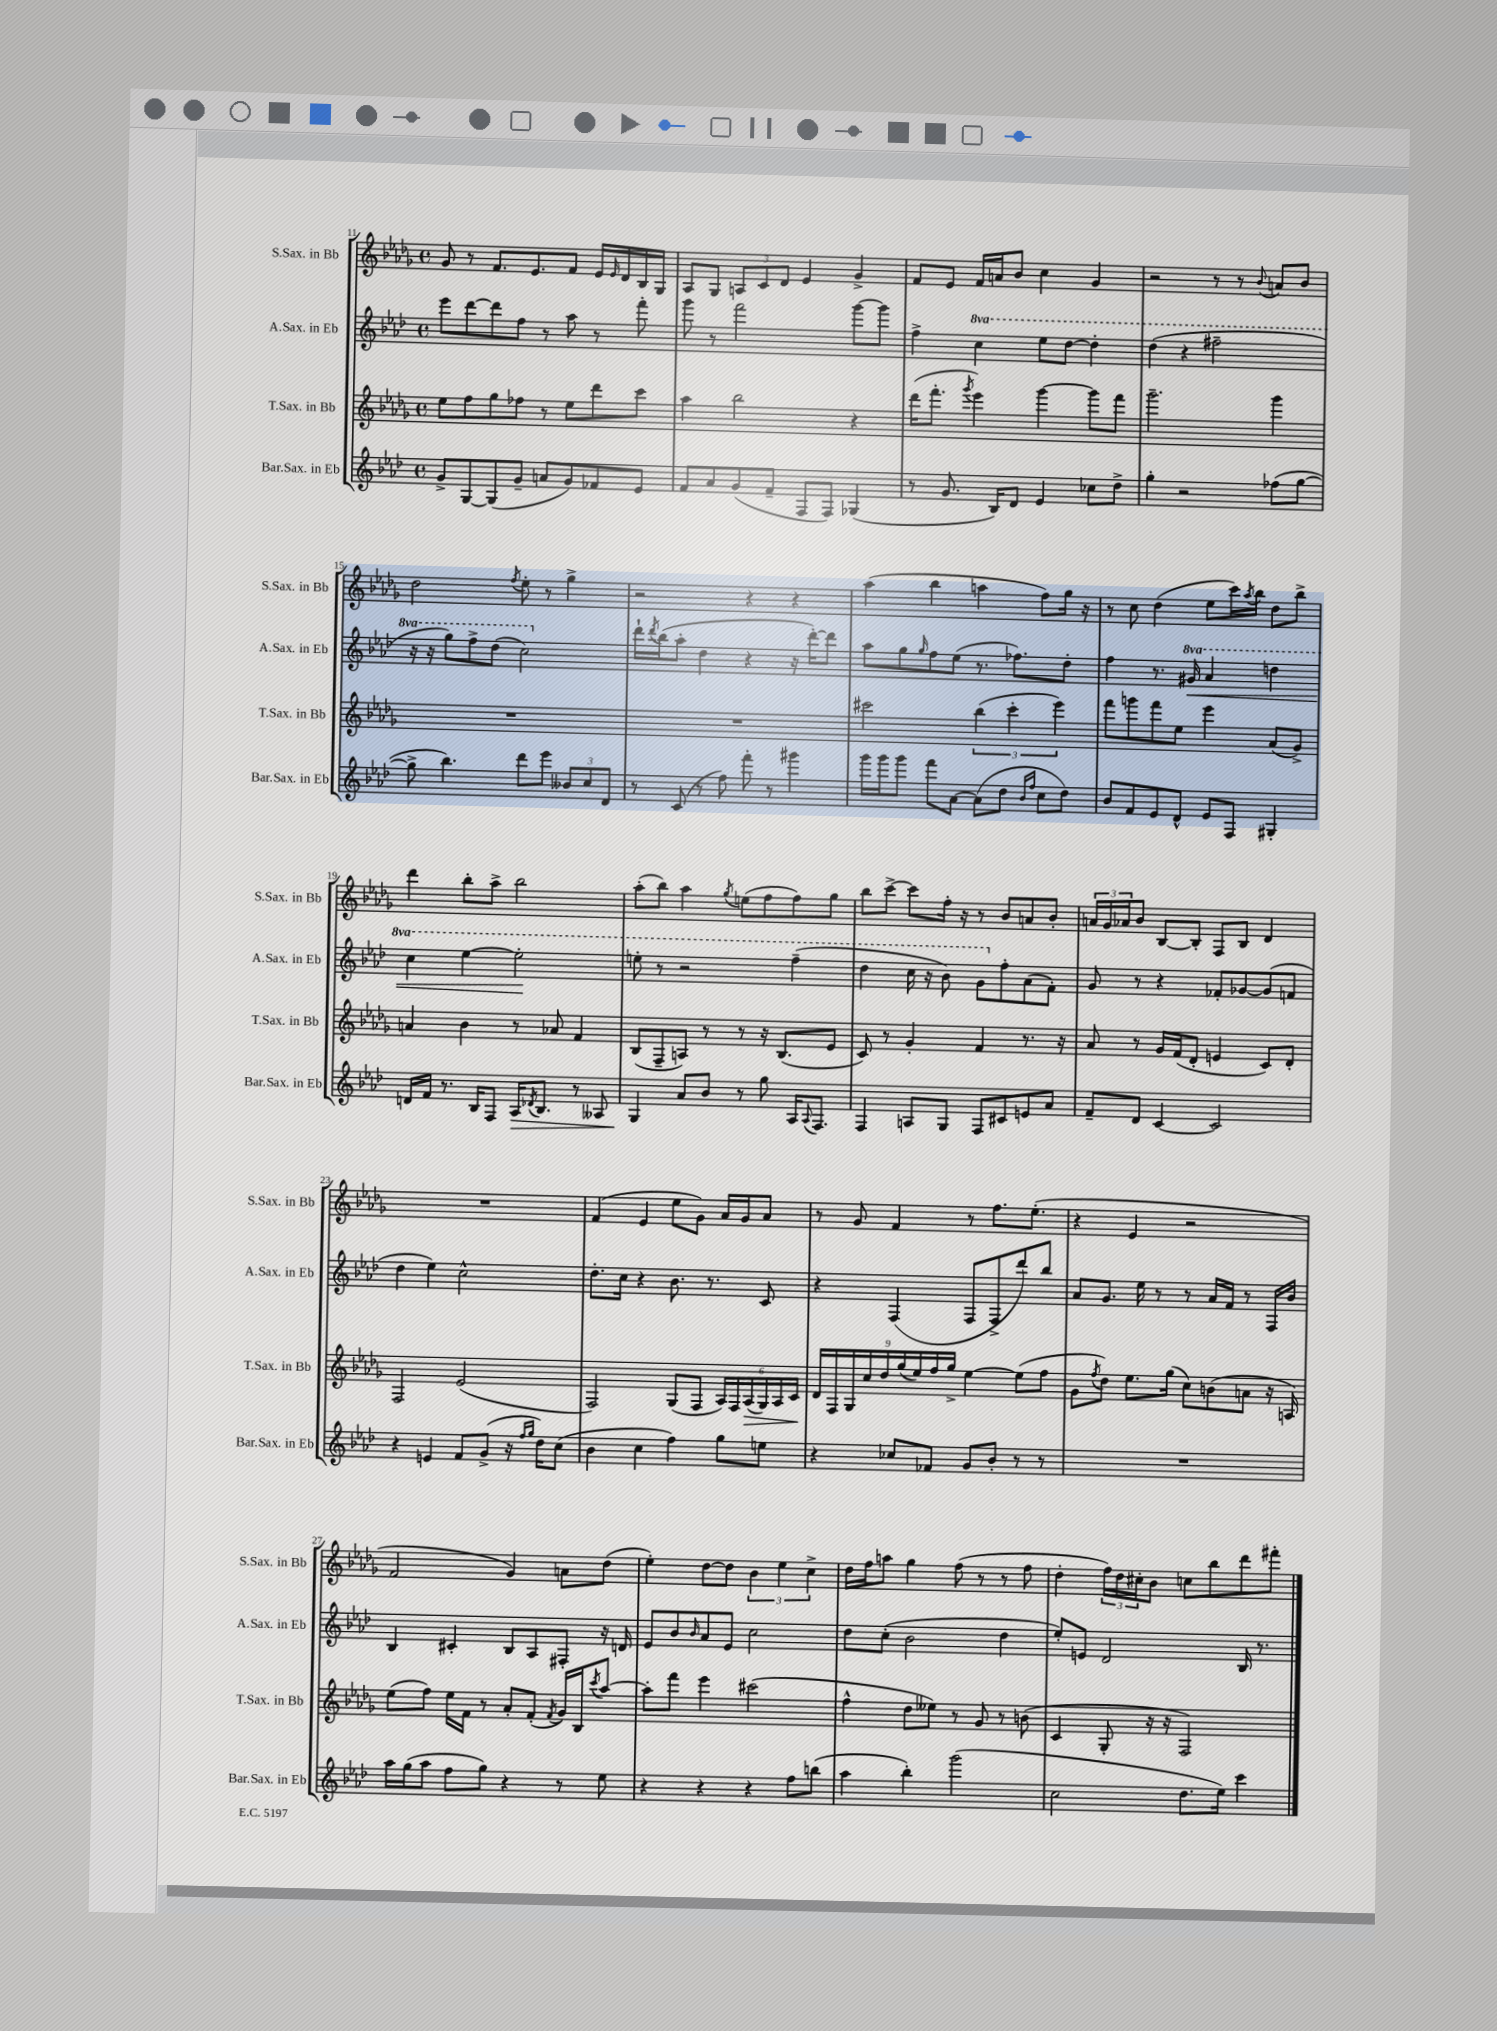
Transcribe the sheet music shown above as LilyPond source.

<<
\new StaffGroup <<
\new Staff = "s0" \with { instrumentName = "S.Sax. in Bb" shortInstrumentName = "S.Sax. in Bb" } {
    \clef treble \key des \major \defaultTimeSignature \time 4/4
    ges'8 r8 f'8. ees'8. f'8 ees'16 \grace { ees'16 } des'16 bes16 ges16 |
    aes8 ges8 \tuplet 3/2 { a8 c'8 des'8 } ees'4 ges'4-> |
    f'8 ees'8 f'16 a'16 bes'8 c''4 ges'4 |
    r2 r8 r8 \appoggiatura { bes'8 } a'8 bes'8 |
    des''2 \acciaccatura { f''8 } ees''8-. r8 ges''4-> |
    r2 r4 r4 |
    aes''4( bes''4 a''4 f''8) ges''16 r16 |
    r8 c''8 des''4( ees''8 c'''16) \acciaccatura { aes''8 } bes''16 des''8 bes''8-> |
    des'''4 bes''8-. aes''8-> bes''2 |
    aes''8-.( bes''8) aes''4 \acciaccatura { ges''8 } e''8( f''8 f''8) ges''8 |
    bes''8 c'''8~-> c'''8 f''16-. r16 r8 bes'8 a'8 bes'8-. |
    \tuplet 3/2 { a'16 ges'16 aes'16 } bes'8 bes8~ bes8-. f8 bes8 des'4 |
    R1 |
    f'4( ees'4 ees''8 ges'8) aes'16 ges'16 aes'8 |
    r8 ges'8 f'4 r8 f''8. ees''8.-.( |
    r4 ees'4 r2 |
    f'2 ges'4) a'8 des''8( |
    ees''4-.) des''8~ des''8 \tuplet 3/2 { bes'4 ees''4 c''4-> } |
    des''16 f''16 a''8 ges''4 f''8( r8 r8 f''8 |
    des''4-. \tuplet 3/2 { f''16) des''16 cis''16-. } bes'8 c''8 bes''8 des'''8 fis'''8-. \bar "|." |
}
\new Staff = "s1" \with { instrumentName = "A.Sax. in Eb" shortInstrumentName = "A.Sax. in Eb" } {
    \clef treble \key aes \major \defaultTimeSignature \time 4/4 \set Staff.ottavationMarkups = #ottavation-simple-ordinals
    ees'''8 des'''8~ des'''8 f''8 r8 aes''8 r8 f'''8-. |
    g'''8 r8 f'''2 g'''8~ g'''8 |
    f''4-> \ottava #1 c'''4 ees'''8 des'''8~ des'''4-. |
    des'''4( r4 fis'''2-- |
    r16 r16 g'''8) f'''8-> des'''8( c'''2) \ottava #0 |
    des'''16-! \acciaccatura { des'''8 } bes''16( aes''8-. des''4 r4 r16 des'''16~-.) des'''8 |
    aes''8 g''8 \grace { g''16 } f''8 ees''8( r8. fes''8.) des''8-. |
    f''4 r8. \ottava #1 gis''16\< aes''4 d'''4 |
    c'''4 ees'''4~ ees'''2-.\! |
    e'''8-. r8 r2 f'''4--( |
    des'''4 c'''16 r16 bes''8) g''8 \ottava #0 f''8-. aes'8( f'8-.) |
    g'8 r8 r4 fes'8-. ges'8~ ges'8( f'8 |
    des''4 ees''4) c''2-^ |
    des''8.-. c''16 r4 bes'8. r8. c'8 |
    r4 f4( f8 f8-> des'''8) bes''8 |
    aes'8 g'8. ees''16 r8 r8 aes'16 f'16 r8 f16 bes'16 |
    bes4 cis'4-. bes8 aes8 fis8-. r16 d'16 |
    ees'8 bes'8 \grace { bes'16 } aes'8 ees'8 c''2 |
    des''8 c''8-.( bes'2 des''4 |
    ees''8-.) e'8 des'2 bes16 r8. \bar "|." |
}
\new Staff = "s2" \with { instrumentName = "T.Sax. in Bb" shortInstrumentName = "T.Sax. in Bb" } {
    \clef treble \key des \major \defaultTimeSignature \time 4/4
    ees''8 f''8 ges''8 fes''8 r8 ees''8 des'''8 c'''8 |
    aes''4 bes''2 r4 |
    des'''16( f'''8.-. \acciaccatura { ges'''8 } ees'''4) ges'''4~ ges'''8 f'''8 |
    ges'''2.-- ges'''4 |
    R1 |
    R1 |
    cis'''2 \tuplet 3/2 { bes''4( cis'''4-. ees'''4) } |
    f'''8 g'''8 f'''8 ees''8 ees'''4 aes'8( ges'8->) |
    a'4 bes'4 r8 aes'8 f'4 |
    bes8( f8-- a8) r8 r8 r16 bes8.( ees'8 |
    c'8) r8 ges'4-. f'4 r8. r16 |
    aes'8 r8 ges'16 f'16( des'8-. e'4 c'8) des'8-. |
    f2 ees'2( |
    f2) ges8( f8 \tuplet 6/4 { aes16) f16 aes16\>( ges16) aes16 c'16\! } |
    \tuplet 9/8 { des'16 f16 ges16 c''16 des''16 ges''16( ees''16) f''16 ges''16-> } ees''4~ ees''8( f''8 |
    ges'8 \acciaccatura { f''8 } des''8) ees''8. ges''16( c''8) b'8( a'8 r16 a16) |
    ees''8( f''8) ees''16 f'16 r8 aes'8-. f'8-.( \acciaccatura { f'8 } ges'16) bes16 \acciaccatura { c'''8 } aes''8~ |
    aes''8-. f'''8 ees'''4 cis'''2( |
    f''4-^ des''8 eeses''8) r8 ges'8 r8 b'8( |
    c'4 ges8-. r16 r16 f2) \bar "|." |
}
\new Staff = "s3" \with { instrumentName = "Bar.Sax. in Eb" shortInstrumentName = "Bar.Sax. in Eb" } {
    \clef treble \key aes \major \defaultTimeSignature \time 4/4
    g'8-> g8~ g8( g'8-- a'8 g'8) fes'8 ees'8 |
    f'8 aes'8 g'8( f'8-- f8 f8) ges4( |
    r8 g'8. bes16) des'8 ees'4 ces''8 des''8-> |
    g''4-. r2 fes''8( g''8~ |
    g''8-> bes''4.) des'''8 ees'''8 \tuplet 3/2 { beses'8 c''8 des'8 } |
    r8 c'8( r8 f''8) f'''8-. r8 gis'''4 |
    g'''16 g'''16 g'''8 f'''8 aes'8~ aes'8( des''8 \grace { bes'16 f''16 } c''8 des''8) |
    bes'8 f'8 ees'8 des'8-^ ees'8 f8 gis4-. |
    d'16 f'16 r8. bes16 f8 aes16\> \acciaccatura { des'8 } bes8. r8 aeses8 |
    g4\! aes'8 bes'8 r8 g''8 aes16 \appoggiatura { aes8 } f8. |
    f4 a8 g8 f8 cis'8 e'8 aes'8 |
    f'8-- des'8 c'4~ c'2 |
    r4 e'4 f'8 g'8->( r16 \grace { f''16 g''16 } des''16) c''8( |
    bes'4 c''4 f''4) g''8 e''8 |
    r4 ces''8 fes'8 g'8 bes'8-. r8 r8 |
    R1 |
    aes''16 g''16( aes''8 f''8 g''8) r4 r8 ees''8 |
    r4 r4 r4 f''8 b''8( |
    aes''4 bes''4-.) g'''2( |
    c''2 des''8. ees''16) c'''4 \bar "|." |
}
>>
>>
\layout { \context { \Score currentBarNumber = #11 } }
